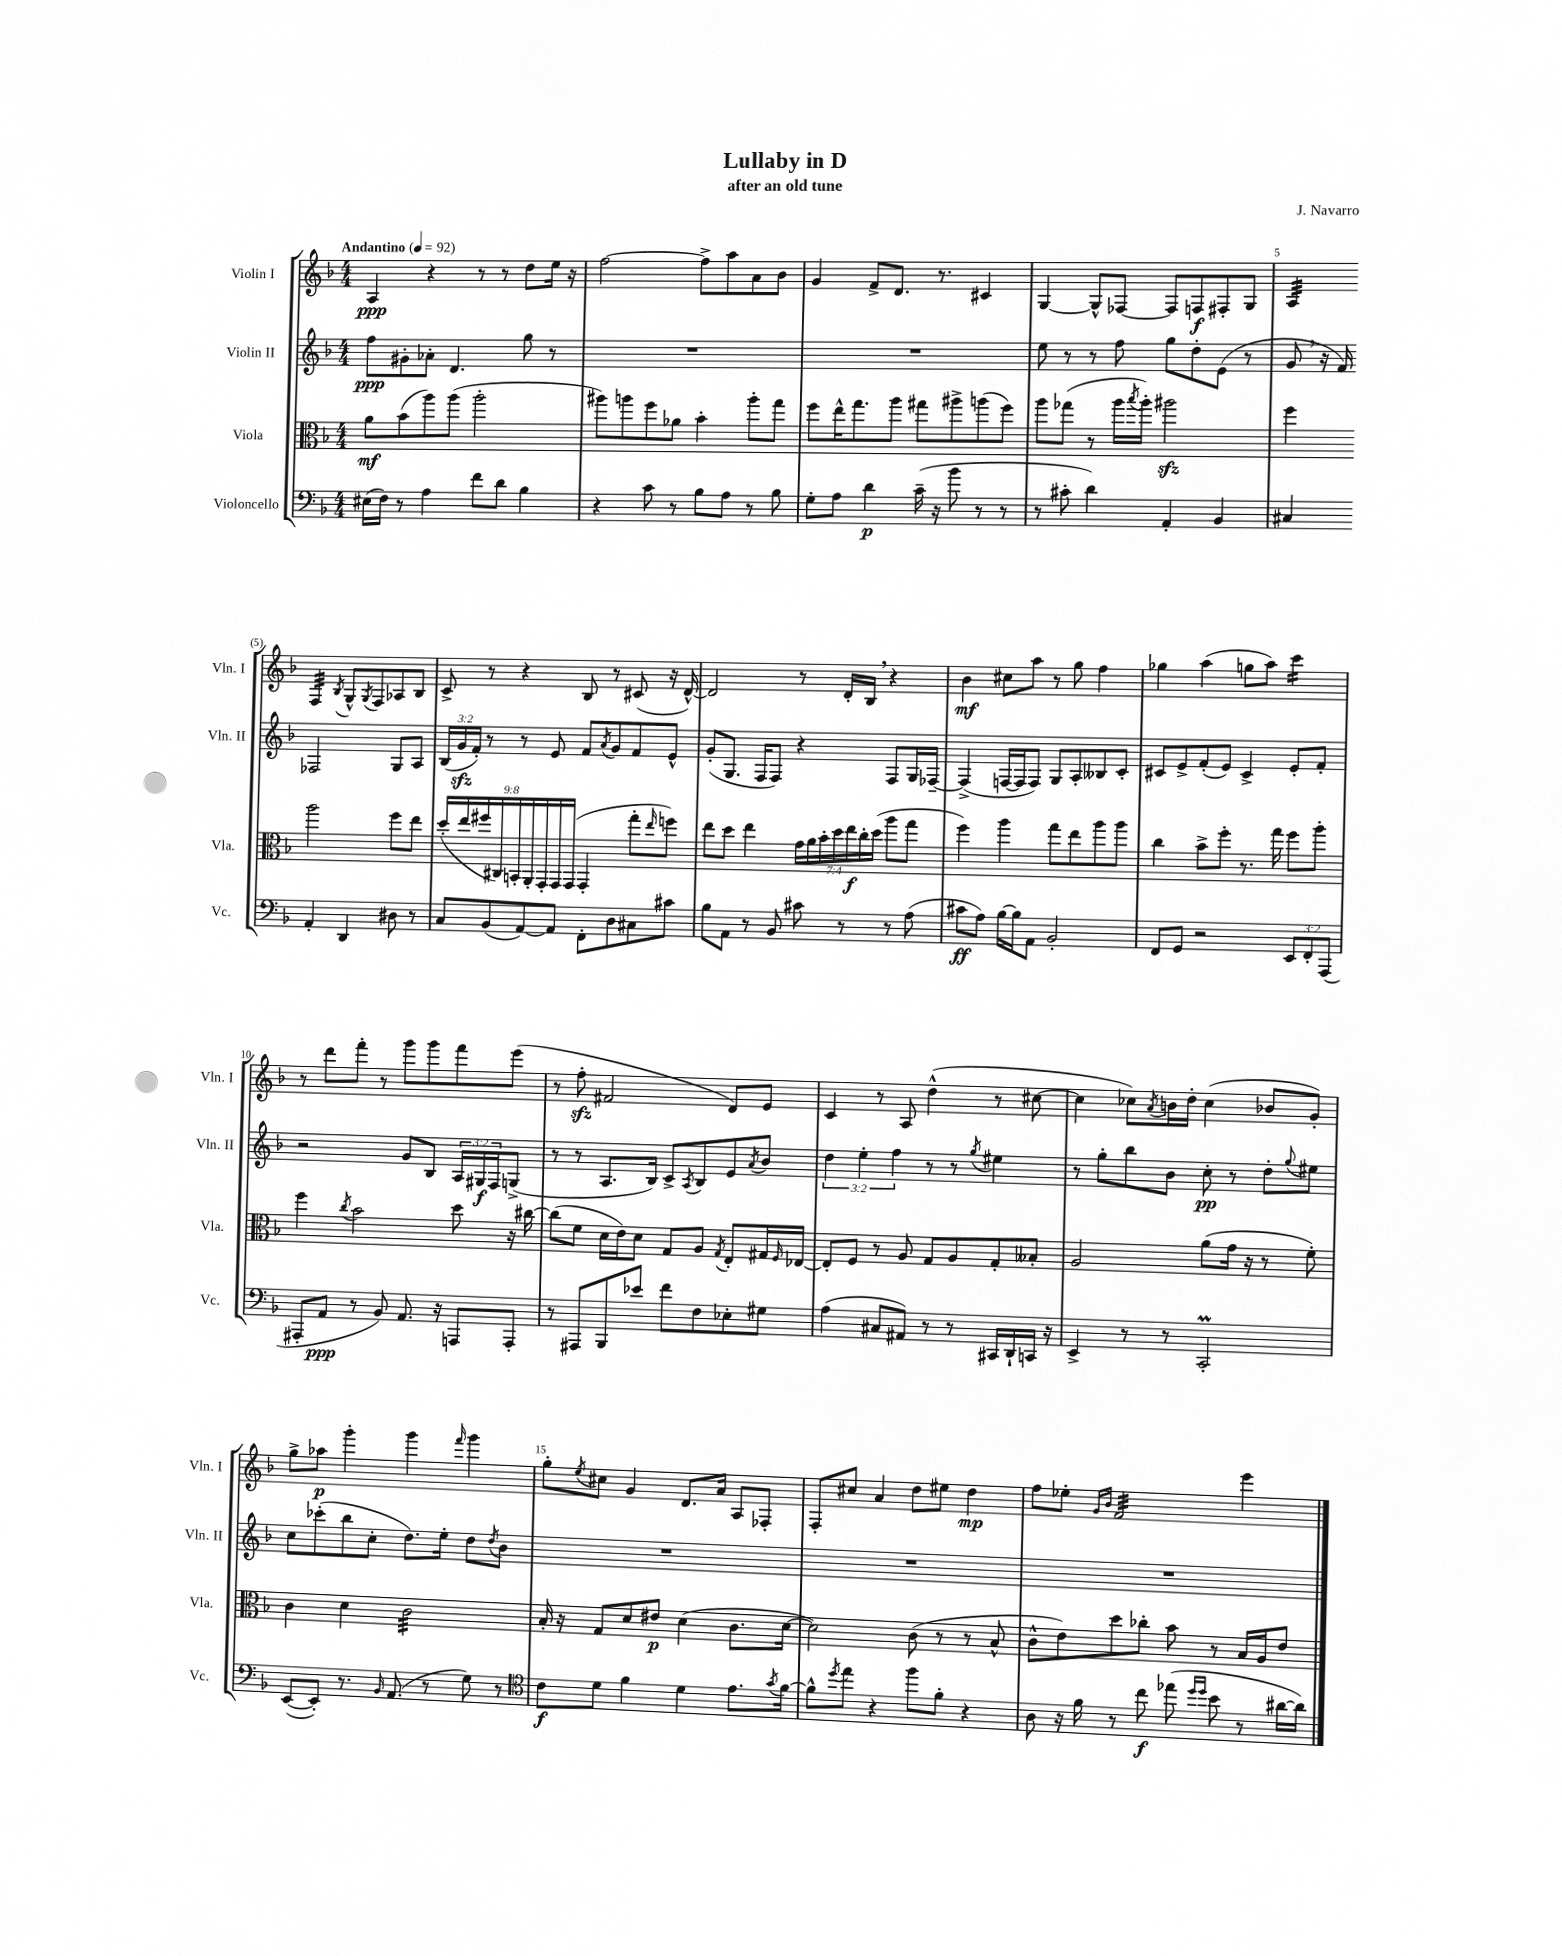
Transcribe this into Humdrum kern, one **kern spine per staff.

**kern	**kern	**kern	**kern
*staff4	*staff3	*staff2	*staff1
*clefF4	*clefC3	*clefG2	*clefG2
*k[b-]	*k[b-]	*k[b-]	*k[b-]
*M4/4	*M4/4	*M4/4	*M4/4
*MM92	*MM92	*MM92	*MM92
(16E#\LL	8a\L	8ff\L	4A/
16F\JJ)	.	.	.
8r	(8b-\	8g#'\	.
4A\	8aa\)	8a-'\J	4r
.	(8aa\J	4.d/	.
8f\L	2aa'\	.	8r
8d\J	.	.	8r
4B-\	.	8gg\	8dd\L
.	.	8r	16ee\Jk
.	.	.	16r
=	=	=	=
4r	8aa#\L)	1r	[2ff\
.	8aa\	.	.
8c\	8ff\	.	.
8r	8a-\J	.	.
8B-\L	4b-'\	.	8ff^\]L
8A\J	.	.	8aa\
8r	8aa'\L	.	8a\
8B-\	8gg\J	.	8b-\J
=	=	=	=
8G'\L	8ff\L	1r	4g/
8A\J	16ee^^\K	.	.
.	8.gg\	.	.
4d\	.	.	8f^/L
.	8aa\J	.	8.d/J
(16c~\	8gg#\L	.	.
16r	.	.	8.r
8b-\	8aa#^\	.	.
8r	(8aa\	.	4c#/
8r	8ff\J)	.	.
=	=	=	=
8r	8aa\L	8ee\	[4G/
8c#'\	(8gg-\J	8r	.
4d\)	8r	8r	8G^^/]L
.	16aa\LL	8ff\	[8F-/J
.	8qbb-/	.	.
.	16aa'\JJ)	.	.
4AA'/	2aa#\	8gg\L	8F-/]L
.	.	8dd'\	8F/
4BB-/	.	(8e\J	8F#'/
.	.	8r	8G/J
=	=	=	=
4C#/	4ff\	8g/	4A/
.	.	16r	.
.	.	16f/)	.
4AA'/	2aa\	2F-/	4F/
.	.	.	8qB-/
4DD/	.	.	8G^^/L
.	.	.	8qG/
.	.	.	8F/
8D#\	8ff\L	8G/L	8A-/
8r	8ee\J	8A/J	8B-/J
=	=	=	=
8C/L	(18dd'/LL	(24B-/LL	8c^/
.	.	24g/	.
.	18ee/	.	.
.	.	24f'/JJ)	.
.	18ff#/	.	.
(8BB-/	.	8r	8r
.	18C#/)	.	.
.	18BB'/	.	.
[8AA/)	.	8r	4r
.	18AA'/	.	.
.	18GG'/	.	.
8AA/]J	.	8e/	.
.	18GG/	.	.
.	(18GG/JJ	.	.
8FF'\L	4GG'/	8f/L	8B-/
.	.	8qa/	.
8D\	.	8g/	8r
8C#\	8gg'\L	8f/	(8c#/
.	16qqee/	.	.
8c#\J	8ff\J)	8e^^/J	16r
.	.	.	[16d^^/)
=	=	=	=
8B-\L	8ee\L	(8g'/L	2d/]
8AA\J	8dd\J	8.G/J	.
8r	4ee\	.	.
.	.	16F/LK	.
8BB-/	.	8F/J)	.
8c#\	28g\LL	4r	8r
.	28a\	.	.
.	28b-'\	.	.
.	28dd\	.	.
8r	.	.	16d'/LL
.	28ee\	.	.
.	28cc'\	.	.
.	.	.	16B-/JJ
.	(28dd\JJ	.	.
8r	8aa\L	8F/L	4r
(8A\	8gg\J	16G/L	.
.	.	[16F-~/JJ	.
=	=	=	=
8c#\L	4ff\)	(4F-^/]	4b-\
8A\J)	.	.	.
[16B-\LL	4aa\	[16F/LL	8cc#\L
16B-\]J	.	16F/]J	.
8AA\J	.	8F/J)	8aa\J
2BB-'/	8gg\L	8G/L	8r
.	8ee\	8A'/	8gg\
.	8aa\	8B--/	4ff\
.	8aa\J	8c'/J	.
=	=	=	=
8FF/L	4cc\	8c#/L	4gg-\
8GG/J	.	8e^/	.
2r	8b-^\L	(8f'/	(4aa\
.	8ff'\J	8e/J)	.
.	8.r	4c#^/	8gg\L
.	.	.	8aa\J)
.	16gg\	.	.
12EE/L	8ff\L	8e'/L	4ccc\
12FF'/	.	.	.
.	8aa'\J	8f'/J	.
(12AAA/J	.	.	.
=	=	=	=
8AAA#'/L	4ff\	2r	8r
8AA/J	.	.	8ddd\L
.	8qcc/	.	.
8r	2b-\	.	8fff'\J
8BB-/)	.	.	8r
8.AA/	.	8g/L	8ggg\L
.	.	8B-/J	8ggg\
16r	.	.	.
8AAA/L	8dd\	24A/LL	8fff\
.	.	24G#/	.
.	.	24F/J	.
8AAA'/J	16r	(8G^/J	(8eee\J
.	[16cc#\	.	.
=	=	=	=
8r	(8cc#\]L	8r	8r
8AAA#/L	8f\J	8r	8ff'\
8BBB-/	16d\LL	8.A/L	2f#/
.	16e\J)	.	.
8e-/J	8d\J	.	.
.	.	16B-/Jk)	.
8f\L	8G/L	8c^/L	.
.	.	8qA/	.
8F\	8A/J	8B-/	.
.	8qG/	.	.
8E-'\	8E'/L	8e/	8d/L)
.	.	8qa/	.
8G#\J	16G#/L	8b-/J	8e/J
.	16qqF/	.	.
.	[16E-/JJ	.	.
=	=	=	=
(4A\	8E-'/]L	6dd\	4c/
.	8F/J	.	.
.	.	6ee'\	.
8C#/L	8r	.	8r
.	.	6ff\	.
8AA#/J)	8A/	.	8A/
8r	8G/L	8r	(4dd^^\
8r	8A/	8r	.
.	.	8qgg/	.
16CC#/LL	8G'/	4ee#\	8r
16DD`/	.	.	.
16CC/JJ	8B--'/J	.	[8cc#\
16r	.	.	.
=	=	=	=
4EE^/	2A/	8r	4cc#\]
.	.	8gg'\L	.
8r	.	8bb-\	8cc-\L)
.	.	.	8qa/
8r	.	8b-\J	16b\L
.	.	.	16dd'\JJ
2CC'/	(8a\L	8cc'\	(4cc-\
.	16g\Jk	8r	.
.	16r	.	.
.	8r	8dd'\L	8b-/L
.	.	8qqgg/	.
.	8f'\)	8ee#\J	8g'/J)
=	=	=	=
([8EE/L	4c\	8cc\L	8gg^\L
8EE'/]J)	.	(8ccc-'\	8aa-\J
8.r	4d\	8bb-\	4ggg'\
.	.	8cc'\J	.
16qqBB-/	.	.	.
(8.AA/	.	.	.
.	2c\	8.dd\L)	4ggg\
8r	.	.	.
.	.	16ee'\Jk	.
.	.	.	16qqfff/
8G\)	.	8dd\L	4ggg\
.	.	8qdd/	.
8r	.	8b-\J	.
=	=	=	=
*clefC4	*	*	*
8c\L	16B-'/	1r	8gg'\L
.	16r	.	.
.	.	.	8qee/
8d\J	8G/L	.	8cc#\J
4f\	8d/	.	4g/
.	8e#/J	.	.
4d\	(4d\	.	8.d/L
.	.	.	16a/Jk
8.e\L	8.c\L	.	8A/L
.	.	.	8F-'/J
8qg/	.	.	.
[16f\Jk	[16d\Jk	.	.
=	=	=	=
8f^^\]L	2d\])	1r	8F'/L
8qdd/	.	.	.
8ee\J	.	.	8cc#/J
4r	.	.	4a/
8ff\L	(8c\	.	8dd\L
8f'\J	8r	.	8ee#\J
4r	8r	.	4dd\
.	8B-^^/	.	.
=	=	=	=
8A\	8c^^\L	1r	8ff\L
16r	8e\)	.	8ee-'\J
16f\	.	.	.
.	.	.	16qqg/LL
.	.	.	16qqb-/JJ
8r	8dd\	.	2f/
8cc\	8cc-'\J	.	.
(8ee-\	8b-\	.	.
16qqdd/LL	.	.	.
16qqdd/JJ	.	.	.
8b-\	8r	.	.
8r	16B-/LL	.	4eee\
.	16A/J	.	.
[16a#\LL	8e/J	.	.
16a#\]JJ)	.	.	.
==	==	==	==
*-	*-	*-	*-
